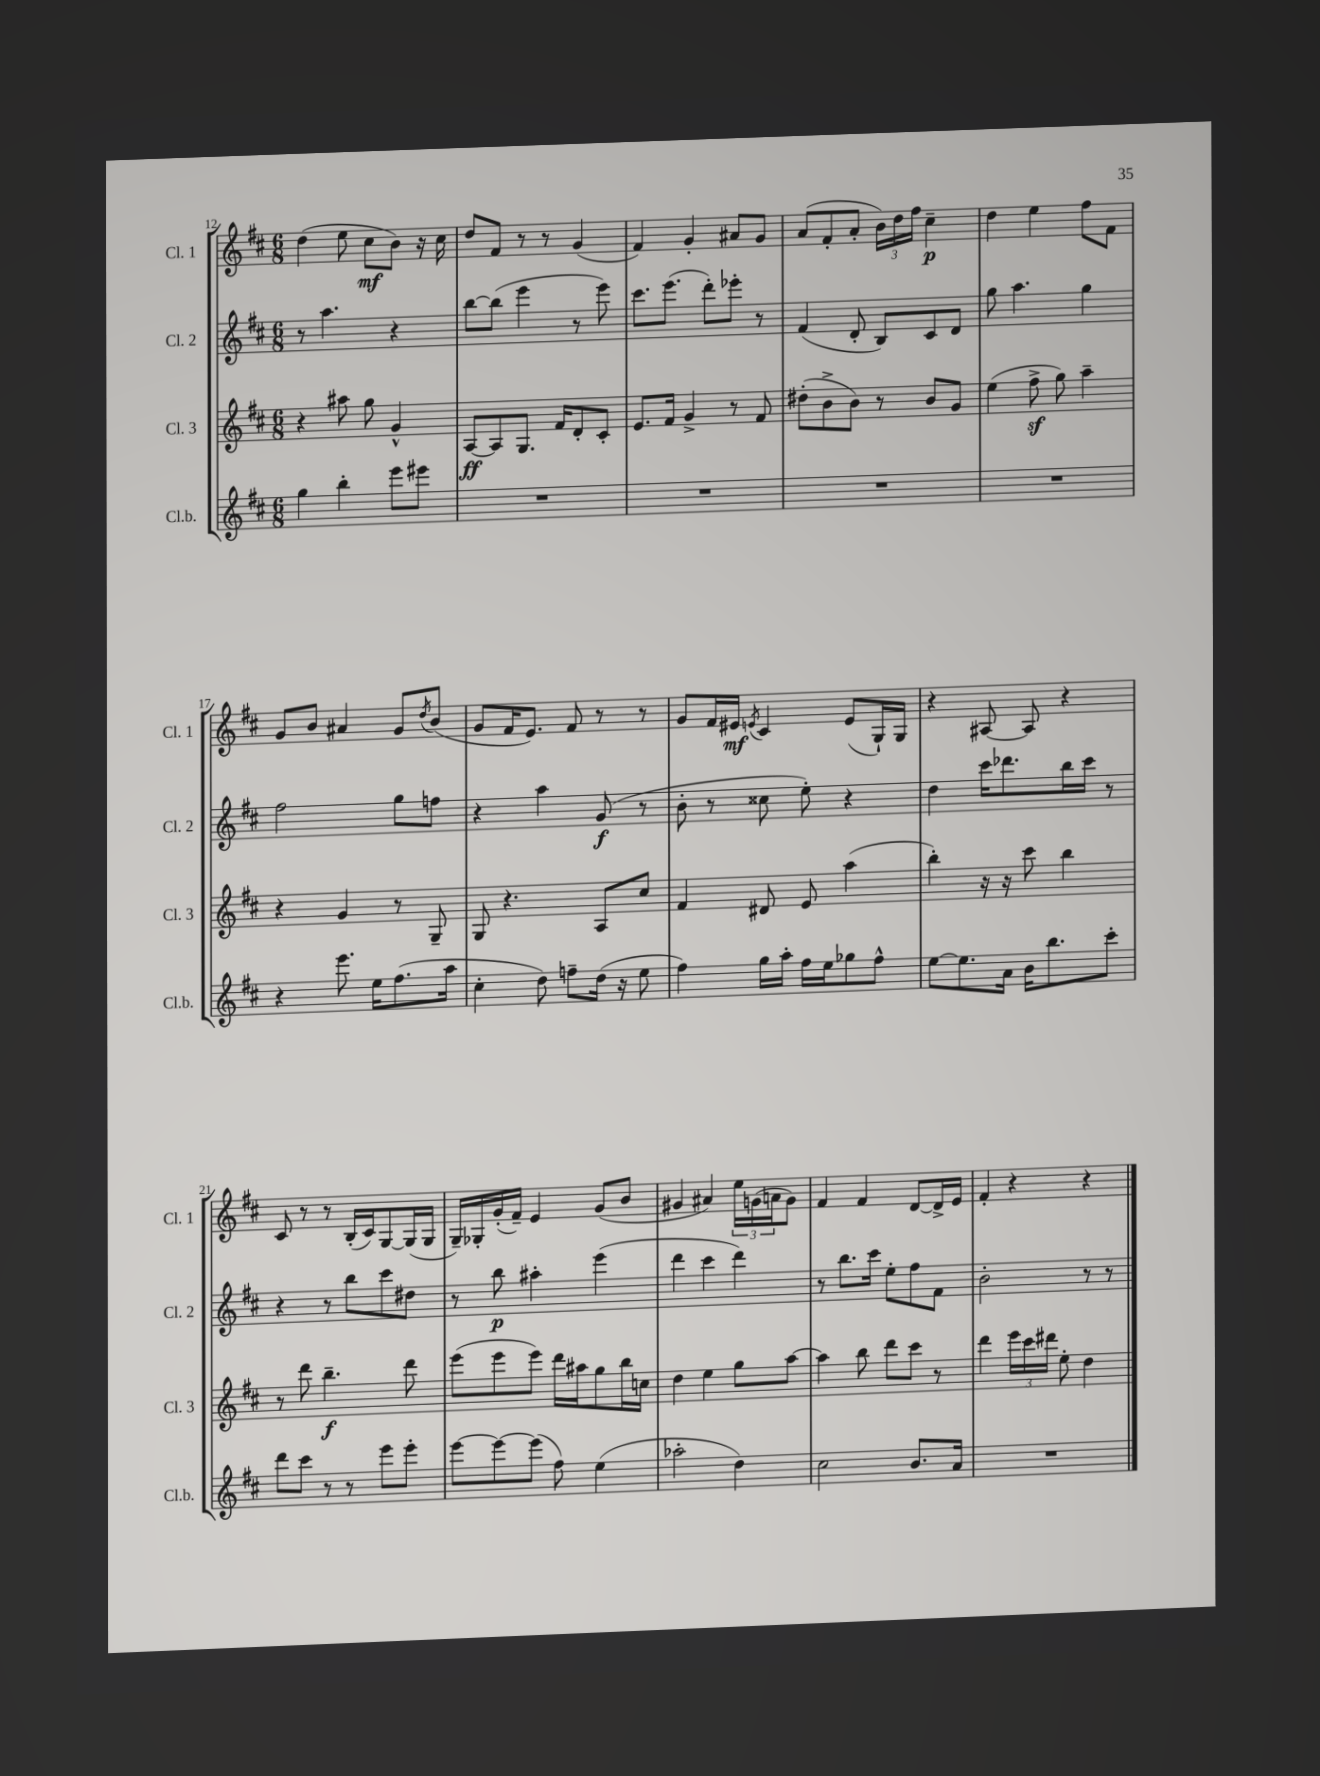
<<
\new StaffGroup <<
\new Staff = "s0" \with { instrumentName = "Cl. 1" shortInstrumentName = "Cl. 1" } {
    \clef treble \key d \major \numericTimeSignature \time 6/8
    d''4( e''8 cis''8\mf b'8) r16 cis''16 |
    d''8 fis'8 r8 r8 g'4( |
    fis'4) g'4-. ais'8 g'8 |
    a'8( fis'8-. a'8-. \tuplet 3/2 { b'16) d''16 fis''16 } cis''4--\p |
    d''4 e''4 fis''8 fis'8 |
    g'8 b'8 ais'4 g'8 \acciaccatura { d''8 } b'8( |
    g'8 fis'16 e'8.) fis'8 r8 r8 |
    g'8 fis'16 eis'16\mf \acciaccatura { e'8 } cis'4 e'8( g16-!) g16 |
    r4 ais8~ ais8 r4 |
    cis'8 r8 r8 b16-.( cis'16) g8~ g16( g16 |
    g16--) ges16-. g'16-.( fis'16--) e'4 g'8( b'8 |
    gis'4 ais'4) \tuplet 3/2 { e''16 g'16( a'16 } g'8) |
    fis'4 fis'4 d'8~ d'16-> e'16 |
    fis'4-. r4 r4 \bar "|." |
}
\new Staff = "s1" \with { instrumentName = "Cl. 2" shortInstrumentName = "Cl. 2" } {
    \clef treble \key d \major \numericTimeSignature \time 6/8
    r8 a''4. r4 |
    b''8~ b''8( e'''4 r8 e'''8) |
    cis'''8. e'''8.( d'''8-.) ees'''8-. r8 |
    fis'4( d'8-. b8) cis'8 d'8 |
    g''8 a''4. g''4 |
    fis''2 g''8 f''8 |
    r4 a''4 g'8\f( r8 |
    b'8-. r8 cisis''8 e''8-.) r4 |
    d''4 cis'''16 des'''8. b''16 cis'''16 r8 |
    r4 r8 b''8 cis'''8 dis''8 |
    r8 b''8\p ais''4-. e'''4( |
    d'''4 cis'''4 d'''4) |
    r8 b''8. cis'''16 e''8-. fis''8 fis'8 |
    b'2-. r8 r8 \bar "|." |
}
\new Staff = "s2" \with { instrumentName = "Cl. 3" shortInstrumentName = "Cl. 3" } {
    \clef treble \key d \major \numericTimeSignature \time 6/8
    r4 ais''8 g''8 g'4-^ |
    a8~\ff a8 g8. fis'16 d'8-. cis'8-. |
    e'8. fis'16 g'4-> r8 fis'8 |
    dis''8-.( b'8-> b'8) r8 b'8 g'8 |
    e''4( fis''8->\sf g''8) a''4-- |
    r4 g'4 r8 g8-- |
    g8 r4. a8 cis''8 |
    fis'4 dis'8 e'8 a''4( |
    b''4-.) r16 r16 cis'''8 b''4 |
    r8 d'''8 b''4.--\f d'''8 |
    e'''8( e'''8 e'''8) d'''16 ais''16 g''8 b''16 c''16 |
    d''4 e''4 g''8 a''8~ |
    a''4 b''8 d'''8 cis'''8 r8 |
    d'''4 \tuplet 3/2 { e'''16 cis'''16 dis'''16 } e''8-. d''4 \bar "|." |
}
\new Staff = "s3" \with { instrumentName = "Cl.b." shortInstrumentName = "Cl.b." } {
    \clef treble \key d \major \numericTimeSignature \time 6/8
    g''4 b''4-. e'''8 eis'''8 |
    R2. |
    R2. |
    R2. |
    R2. |
    r4 e'''8. e''16 fis''8.( a''16 |
    cis''4-. d''8) f''8-- d''16( r16 e''8 |
    fis''4) g''16 a''16-. fis''16 e''16 ges''8 fis''8-^ |
    e''8~ e''8. a'16 b'16 b''8. cis'''8-. |
    d'''8 cis'''8 r8 r8 e'''8 e'''8-. |
    e'''8~ e'''8~ e'''8( fis''8) e''4( |
    aes''2-. d''4) |
    cis''2 b'8. a'16 |
    R2. \bar "|." |
}
>>
>>
\layout { \context { \Score currentBarNumber = #12 } }
